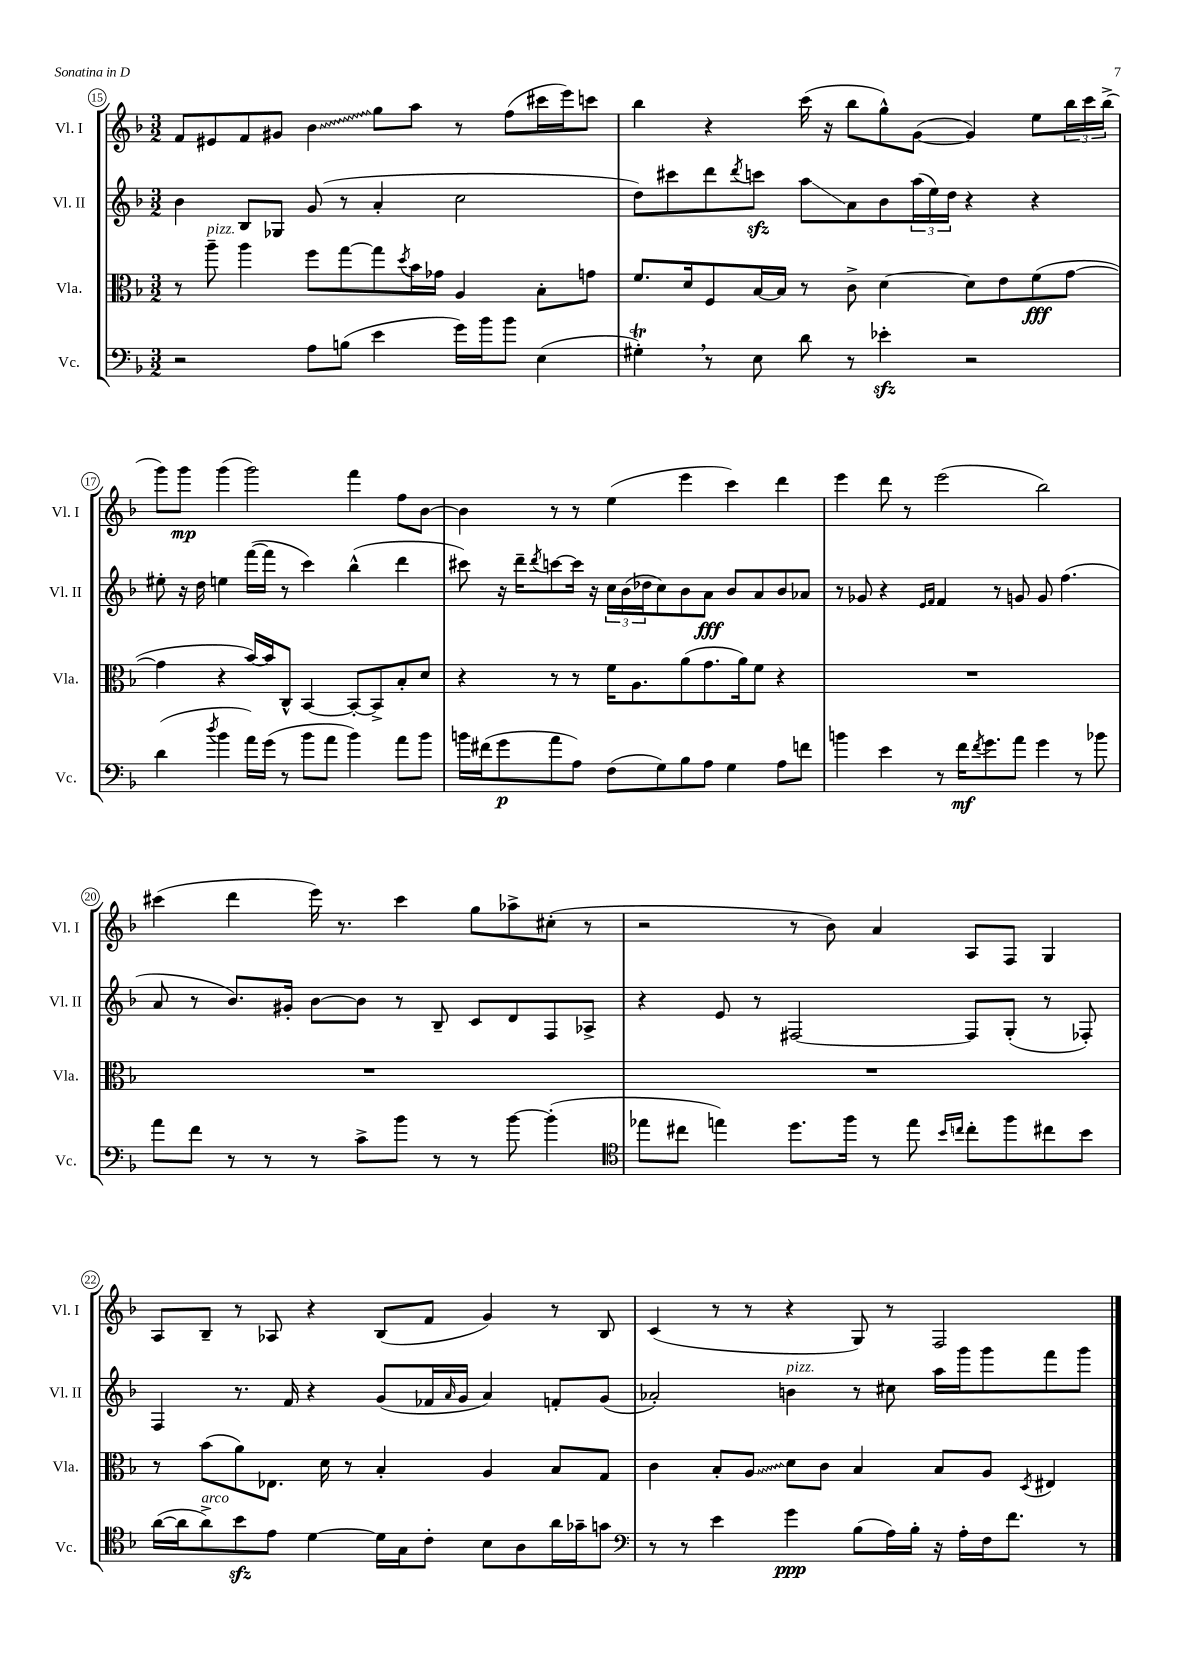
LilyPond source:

<<
\new StaffGroup <<
\new Staff = "s0" \with { instrumentName = "Vl. I" shortInstrumentName = "Vl. I" } {
    \clef treble \key f \major \numericTimeSignature \time 3/2
    f'8 eis'8 f'8 gis'8 \once \override Glissando.style = #'zigzag bes'4\glissando g''8 a''8 r8 f''8( cis'''16 e'''16) c'''8 |
    bes''4 r4 c'''16( r16 bes''8 g''8-^) g'8~( g'4) e''8 \tuplet 3/2 { bes''16 c'''16 bes''16->( } |
    g'''8) g'''8\mp g'''4( g'''2) f'''4 f''8 bes'8~ |
    bes'4 r8 r8 e''4( e'''4 c'''4) d'''4 |
    e'''4 d'''8 r8 e'''2( bes''2) |
    cis'''4( d'''4 e'''16) r8. cis'''4 g''8 aes''8-> cis''8-.( r8 |
    r2 r8 bes'8) a'4 a8 f8 g4 |
    a8 bes8-- r8 aes8 r4 bes8( f'8 g'4) r8 bes8 |
    c'4( r8 r8 r4 g8) r8 f2 \bar "|." |
}
\new Staff = "s1" \with { instrumentName = "Vl. II" shortInstrumentName = "Vl. II" } {
    \clef treble \key f \major \numericTimeSignature \time 3/2
    bes'4 bes8 ges8 g'8( r8 a'4-. c''2 |
    d''8) cis'''8 d'''8 \acciaccatura { d'''8 } c'''8\sfz a''8\glissando a'8 bes'8 \tuplet 3/2 { a''16( e''16) d''16 } r4 r4 |
    eis''8-. r16 d''16 e''4 f'''16~( f'''16 r8 c'''4) bes''4-^( d'''4 |
    cis'''8) r16 d'''16-- \acciaccatura { d'''8 } c'''8~ c'''16 r16 \tuplet 3/2 { c''16 bes'16( des''16 } c''8) bes'8 a'8\fff bes'8 a'8 bes'8 aes'8 |
    r8 ges'8 r4 \grace { e'16 f'16 } f'4 r8 g'8 g'8 f''4.( |
    a'8 r8 bes'8.) gis'16-. bes'8~ bes'8 r8 bes8-- c'8 d'8 f8 aes8-> |
    r4 e'8 r8 fis2~ fis8 g8-.( r8 fes8-.) |
    f4 r8. f'16 r4 g'8( fes'16 \grace { a'16 } g'16 a'4) f'8-. g'8( |
    aes'2-.) b'4^\markup { \italic "pizz." } r8 cis''8 a''16 g'''16 g'''8 f'''8 g'''8 \bar "|." |
}
\new Staff = "s2" \with { instrumentName = "Vla." shortInstrumentName = "Vla." } {
    \clef alto \key f \major \numericTimeSignature \time 3/2
    r8 a''8--^\markup { \italic "pizz." } a''4 f''8 g''8~ g''8 \acciaccatura { d''8 } bes'16 ges'16 a4 bes8-. g'8 |
    f'8. d'16 f8 bes16~ bes16 r8 c'8-> d'4~ d'8 e'8 f'8\fff( g'8~ |
    g'4 r4 bes'16~) bes'16 c8-^ bes,4~ bes,8~-. bes,8-> bes8-. d'8 |
    r4 r8 r8 f'16 a8. a'8( g'8. a'16) f'8 r4 |
    R1. |
    R1. |
    R1. |
    r8 bes'8( a'8) ees8. d'16 r8 bes4-. a4 bes8 g8 |
    c'4 bes8-. \once \override Glissando.style = #'zigzag a8\glissando d'8 c'8 bes4 bes8 a8 \acciaccatura { d8 } eis4 \bar "|." |
}
\new Staff = "s3" \with { instrumentName = "Vc." shortInstrumentName = "Vc." } {
    \clef bass \key f \major \numericTimeSignature \time 3/2
    r2 a8 b8( e'4 g'16) bes'16 bes'8 e4( |
    gis4-.\trill) \breathe r8 e8 d'8 r8 ees'4-.\sfz r2 |
    d'4( \acciaccatura { d''8 } bes'4 a'16) g'16( r8 bes'8 a'8 bes'4) a'8 bes'8 |
    b'16 fis'16( g'8\p a'8 a8) f8( g8) bes8 a8 g4 a8 f'8 |
    b'4 e'4 r8 f'16\mf \acciaccatura { f'8 } g'8. a'8 g'4 r8 bes'8 |
    a'8 f'8 r8 r8 r8 c'8-> bes'8 r8 r8 bes'8~ bes'4-.( |
    \clef tenor ees''8 cis''8 e''4) d''8. f''16 r8 e''8 \grace { bes'16 c''16 } c''8-. f''8 cis''8 bes'8 |
    a'16~( a'16 a'8->^\markup { \italic "arco" }) bes'8\sfz e'8 d'4~ d'16 g16 c'8-. bes8 a8 a'16 ges'16-- g'8 |
    \clef bass r8 r8 e'4 g'4\ppp bes8( a16) bes16-. r16 a16-. f16 f'8. r8 \bar "|." |
}
>>
>>
\layout { \context { \Score currentBarNumber = #15 \override BarNumber.stencil = #(make-stencil-circler 0.1 0.3 ly:text-interface::print) } }
